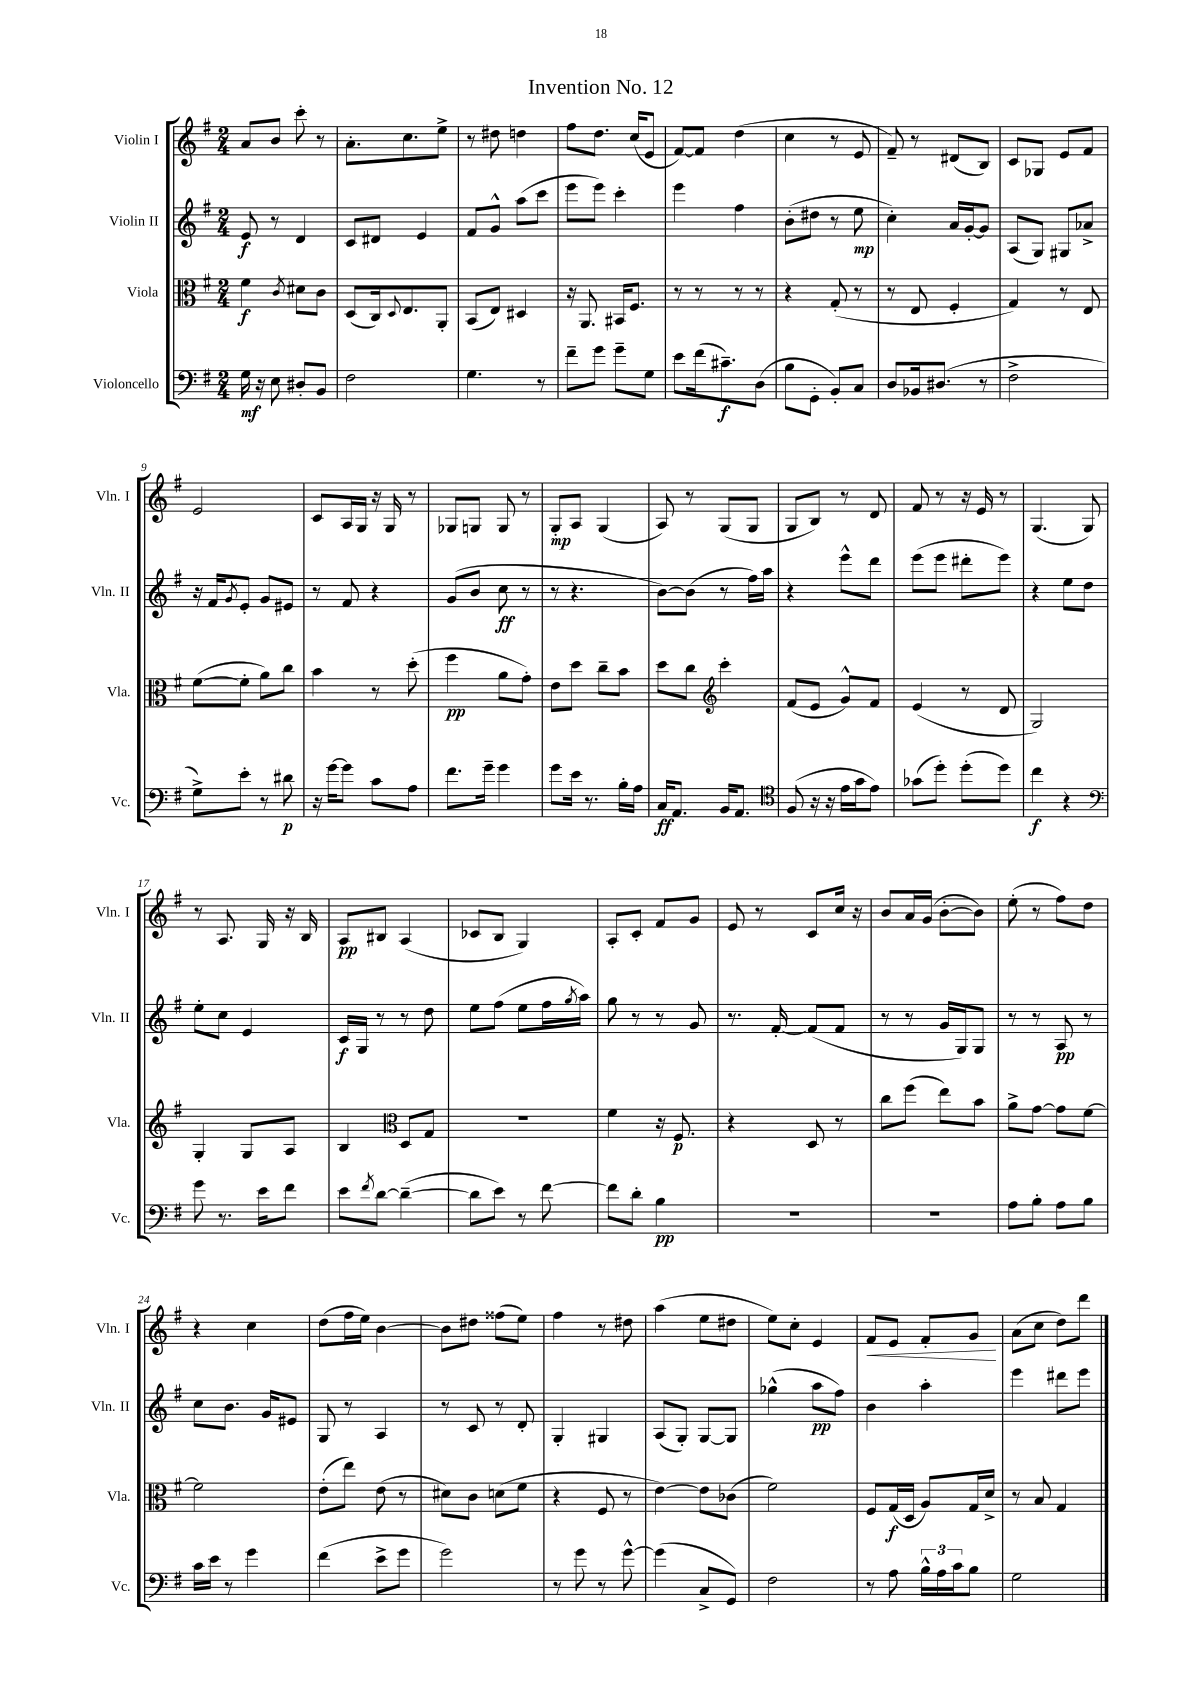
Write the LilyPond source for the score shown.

\header { title = "Invention No. 12" }
<<
\new StaffGroup <<
\new Staff = "s0" \with { instrumentName = "Violin I" shortInstrumentName = "Vln. I" } {
    \clef treble \key g \major \numericTimeSignature \time 2/4
    a'8 b'8 c'''8-. r8 |
    a'8.-. c''8. e''8-> |
    r8 dis''8 d''4 |
    fis''8 d''8. c''16( e'8 |
    fis'8~) fis'8 d''4( |
    c''4 r8 e'8 |
    fis'8--) r8 dis'8( b8) |
    c'8 ges8 e'8 fis'8 |
    e'2 |
    c'8 a16 g16 r16 g16 r8 |
    ges8 g8 g8 r8 |
    g8-.\mp a8 g4( |
    a8) r8 g8( g8 |
    g8 b8) r8 d'8 |
    fis'8 r8 r16 e'16 r8 |
    g4.( g8) |
    r8 a8. g16 r16 b16 |
    a8\pp bis8 a4( |
    ces'8 b8 g4) |
    a8-. c'8-. fis'8 g'8 |
    e'8 r8 c'8 c''16 r16 |
    b'8 a'16 g'16( b'8~-. b'8) |
    e''8-.( r8 fis''8) d''8 |
    r4 c''4 |
    d''8( fis''16 e''16) b'4~ |
    b'8 dis''8 fisis''8( e''8) |
    fis''4 r8 dis''8 |
    a''4( e''8 dis''8 |
    e''8) c''8-. e'4 |
    fis'8\< e'8 fis'8-. g'8\! |
    a'8( c''8 d''8) d'''8 \bar "|." |
}
\new Staff = "s1" \with { instrumentName = "Violin II" shortInstrumentName = "Vln. II" } {
    \clef treble \key g \major \numericTimeSignature \time 2/4
    e'8\f r8 d'4 |
    c'8 dis'8 e'4 |
    fis'8 g'8-^ a''8( c'''8 |
    e'''8 e'''8) c'''4-. |
    e'''4 fis''4 |
    b'8-.( dis''8 r8 e''8\mp |
    c''4-.) a'16 g'16~-. g'8 |
    a8( g8) gis8 aes'8-> |
    r16 fis'16 \acciaccatura { g'8 } e'8-. g'8 eis'8 |
    r8 fis'8 r4 |
    g'8( b'8 c''8\ff r8 |
    r8 r4. |
    b'8~) b'8( r8 fis''16) a''16 |
    r4 e'''8-^ d'''8 |
    e'''8( e'''8 dis'''8-. e'''8) |
    r4 e''8 d''8 |
    e''8-. c''8 e'4 |
    c'16\f g16 r8 r8 d''8 |
    e''8 fis''8( e''8 fis''16 \acciaccatura { g''8 } a''16) |
    g''8 r8 r8 g'8 |
    r8. fis'16~-. fis'8( fis'8 |
    r8 r8 g'16 g16) g8 |
    r8 r8 a8\pp r8 |
    c''8 b'8. g'16 eis'8 |
    g8 r8 a4 |
    r8 c'8 r8 d'8-. |
    g4-. gis4 |
    a8( g8-.) g8~ g8 |
    ges''4-^( a''8\pp fis''8) |
    b'4 a''4-. |
    e'''4 dis'''8 e'''8 \bar "|." |
}
\new Staff = "s2" \with { instrumentName = "Viola" shortInstrumentName = "Vla." } {
    \clef alto \key g \major \numericTimeSignature \time 2/4
    fis'4\f \acciaccatura { c'8 } dis'8 c'8 |
    d8( c16) \appoggiatura { d8 } e8. a,8-. |
    b,8( e8) dis4 |
    r16 a,8. bis,16 fis8. |
    r8 r8 r8 r8 |
    r4 g8-.( r8 |
    r8 e8 fis4-. |
    g4) r8 e8 |
    fis'8~( fis'8-. a'8) c''8 |
    b'4 r8 d''8-.( |
    fis''4\pp a'8 g'8-.) |
    e'8 d''8 c''8-- b'8 |
    d''8 c''8 \clef treble c'''4-. |
    fis'8( e'8 g'8-^) fis'8 |
    e'4( r8 d'8 |
    g2) |
    g4-. g8 a8 |
    b4 \clef alto d8 g8 |
    R2 |
    fis'4 r16 fis8.\p |
    r4 d8 r8 |
    c''8 fis''8( e''8) b'8 |
    a'8-> g'8~ g'8 fis'8~ |
    fis'2 |
    e'8-.( e''8) e'8( r8 |
    dis'8) c'8 d'8( fis'8 |
    r4 fis8 r8 |
    e'4~) e'8 ces'8( |
    fis'2) |
    fis8 g16\f( d16 a8) g16 d'16-> |
    r8 b8 g4 \bar "|." |
}
\new Staff = "s3" \with { instrumentName = "Violoncello" shortInstrumentName = "Vc." } {
    \clef bass \key g \major \numericTimeSignature \time 2/4
    g16\mf r16 e8 dis8-. b,8 |
    fis2 |
    g4. r8 |
    fis'8-- g'8 g'8-- g8 |
    e'8 fis'16( cis'8.--\f) d8( |
    b8 g,8-. b,8-.) c8 |
    d8 bes,16 dis8.( r8 |
    fis2-> |
    g8->) e'8-. r8 dis'8\p |
    r16 g'16~ g'8 c'8 a8 |
    fis'8. g'16-- g'4 |
    g'8 e'16 r8. b16-. a16 |
    c16\ff a,8. b,16 a,8. |
    \clef tenor fis8( r16 r16 e'16 g'16 e'8) |
    ges'8( d''8-.) d''8-.( d''8) |
    c''4\f r4 |
    \clef bass g'8 r8. e'16 fis'8 |
    e'8 \acciaccatura { fis'8 } d'8~ d'4~--( |
    d'8 e'8) r8 fis'8~ |
    fis'8 d'8-. b4\pp |
    R2 |
    r2 |
    a8 b8-. a8 b8 |
    c'16 e'16 r8 g'4 |
    fis'4( e'8-> g'8 |
    g'2) |
    r8 g'8 r8 g'8~-^ |
    g'4( c8-> g,8) |
    fis2 |
    r8 a8 \tuplet 3/2 { b16-^ a16 c'16 } b8 |
    g2 \bar "|." |
}
>>
>>
